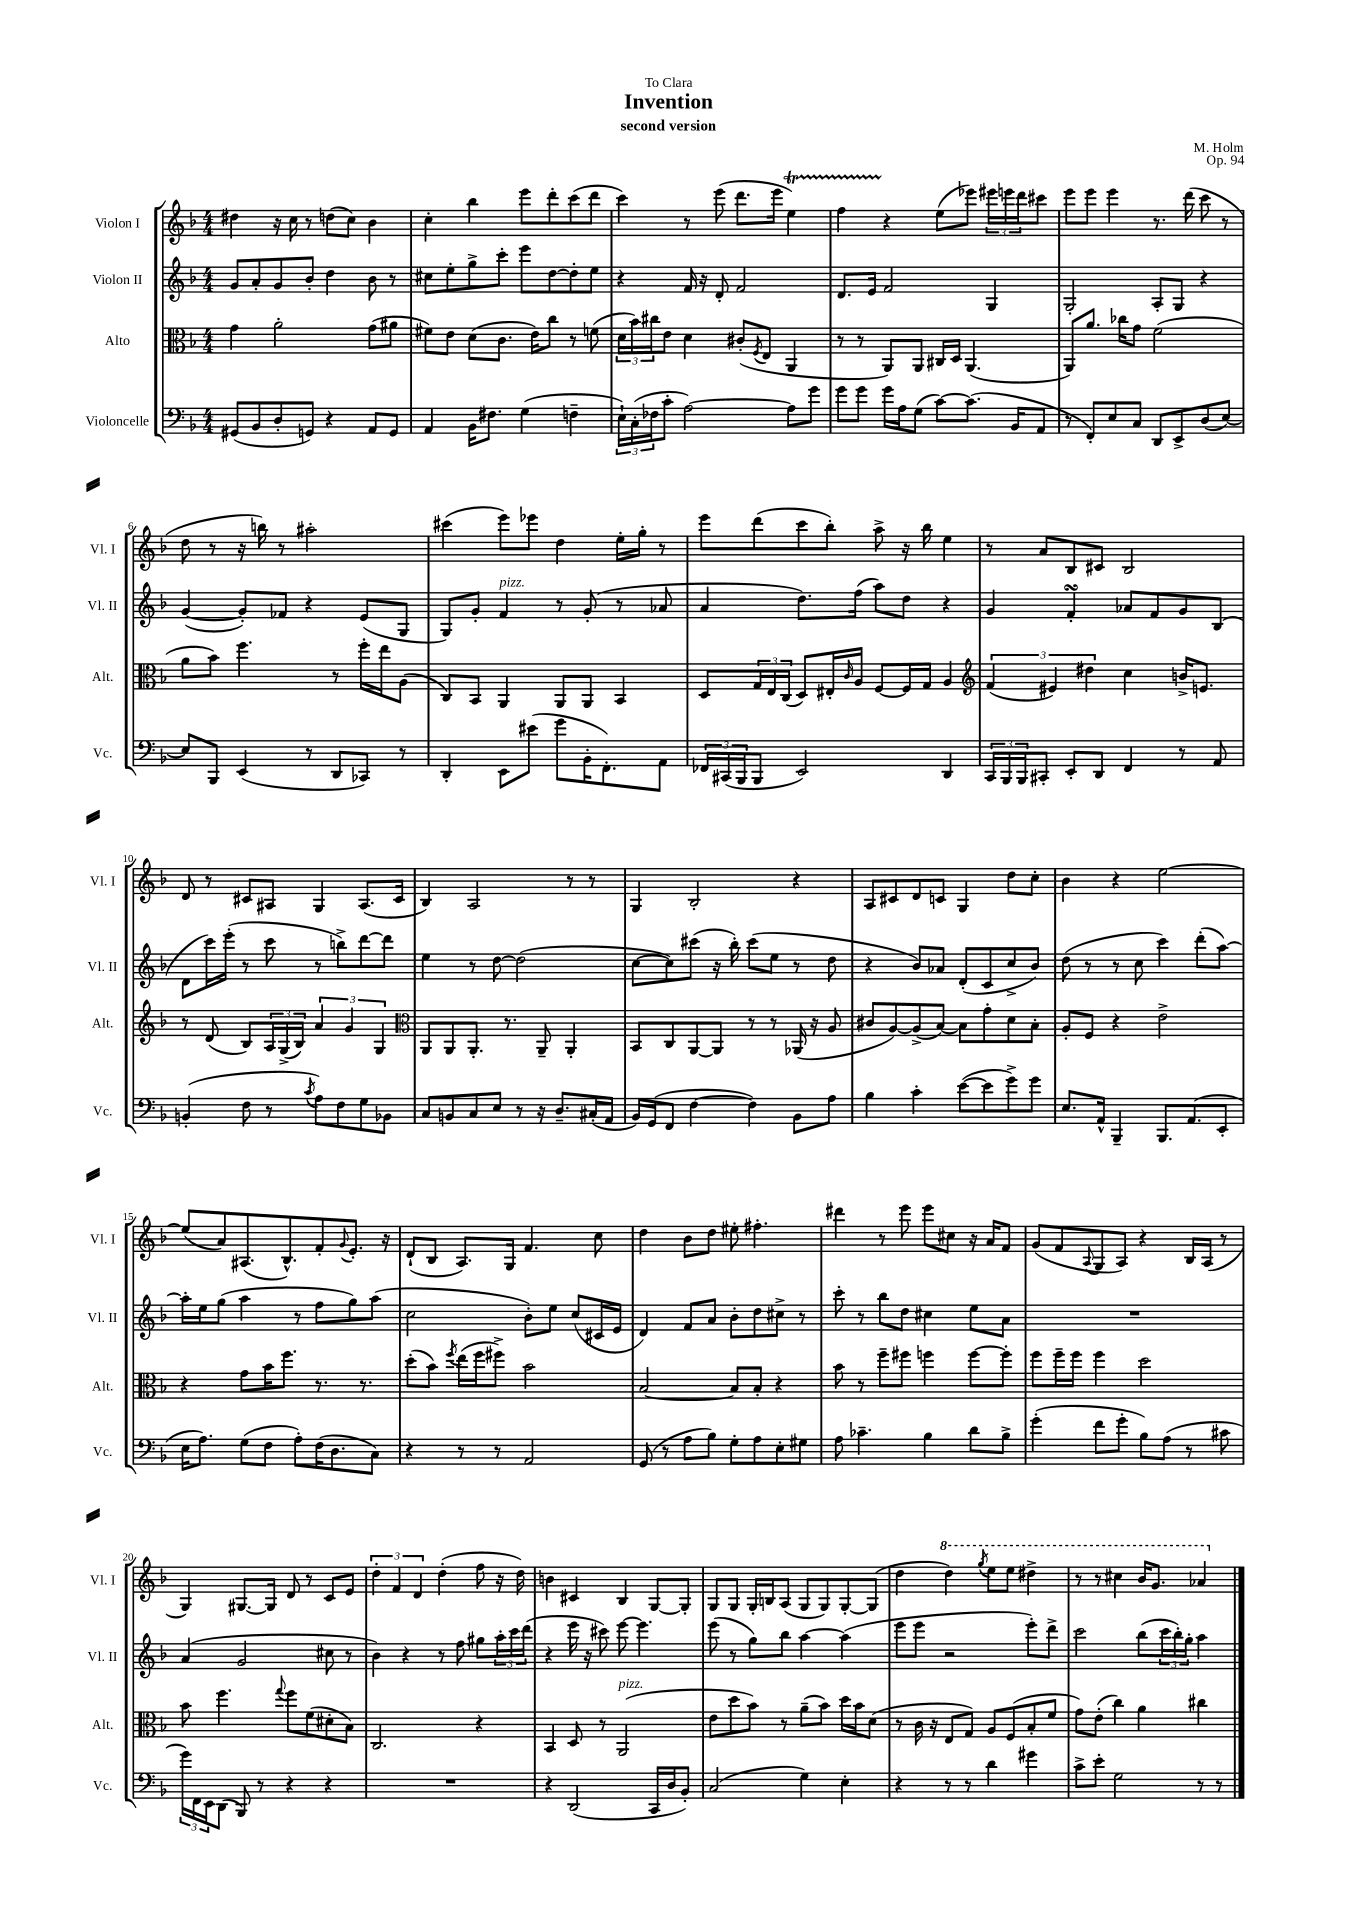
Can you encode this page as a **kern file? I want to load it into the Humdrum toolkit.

**kern	**kern	**kern	**kern
*staff4	*staff3	*staff2	*staff1
*clefF4	*clefC3	*clefG2	*clefG2
*k[b-]	*k[b-]	*k[b-]	*k[b-]
*M4/4	*M4/4	*M4/4	*M4/4
(8GG#/L	4g\	8g/L	4dd#\
8BB-/	.	8a'/	.
8D'/	2a'\	8g/	16r
.	.	.	16cc\
8GG/J)	.	8b-'/J	8r
4r	.	4dd\	(8dd\L
.	.	.	8cc\J)
8AA/L	(8g\L	8b-\	4b-\
8GG/J	8a#\J	8r	.
=	=	=	=
4AA/	8f#\L)	8cc#\L	4cc'\
.	8e\J	8ee'\	.
16BB-\LK	(8d\L	8gg^\	4bb-\
8.F#\J	.	.	.
.	8.c\J	8ccc'\J	.
(4G\	.	8eee\L	8eee\L
.	16e\LK)	.	.
.	8cc\J	[8dd\	8ddd'\
4F~\	8r	8dd'\]	(8ccc\
.	(8f\	8ee\J	8ddd\J
=	=	=	=
24E`\LL)	24d\LL	4r	4ccc\)
(24C'\	24b-\)	.	.
24F-\J	24cc#\J	.	.
8c'\J	8e\J	.	.
[2A\)	4d\	16f/	8r
.	.	16r	.
.	.	8d'/	(8eee\
.	(8c#'/L	2f/	8.ddd\L
.	8qF/	.	.
.	8E/J	.	.
.	.	.	16eee\Jk
8A\]L	4AA/	.	4ee\)
8g\J	.	.	.
=	=	=	=
8g\L	8r	8.d/L	4ff\
8g\J	8r	.	.
.	.	16e/Jk	.
16g\LL	8AA/L)	2f/	4r
16A\J	.	.	.
(8G\J	8AA/J	.	.
[8c\L)	16C#/LL	.	(8ee\L
.	16D/JJ	.	.
(8.c\]J	(4.AA/	.	8eee-\J)
.	.	4G/	24eee#\LL
.	.	.	24eee\
16BB-/LK	.	.	.
.	.	.	24ddd\J
8AA/J	.	.	8ccc#\J
=	=	=	=
8r	8AA/L)	2G'/	8eee\L
8FF'/L)	8.a/J	.	8eee\J
8E/	.	.	4eee\
.	16cc-\LK	.	.
8C/J	8g\J	.	.
8DD/L	(2f\	8A'/L	8.r
8EE^/	.	8G/J	.
.	.	.	(16ddd\
(8D/	.	4r	8ccc\
[8E/J)	.	.	8r
=	=	=	=
8E/]L	8a\L	([4g/	8dd\
8BBB-/J	8b-\J)	.	8r
(4EE/	4.ff\	8g'/]L)	16r
.	.	.	16bb\)
.	.	8f-/J	8r
8r	.	4r	2aa#'\
8DD/L	8r	.	.
8CC-/J)	16ff'\LL	(8e/L	.
.	16ee\J	.	.
8r	(8A\J	8G/J	.
=	=	=	=
4DD'/	8C/L)	8G/L)	(4ccc#\
.	8BB-/J	8g'/J	.
8EE\L	4AA/	4f/	8eee\L)
(8e#\J	.	.	8eee-\J
8g\L	8AA/L	8r	4dd\
16BB-'\K	8AA/J	(8g'/	.
8.FF'\)	.	.	.
.	4BB-/	8r	16ee'\LL
.	.	.	16gg'\JJ
8AA\J	.	8a-/	8r
=	=	=	=
24FF-/LL	8D/L	4a/	8eee\L
(24CC#/	.	.	.
24BBB-/J	.	.	.
8BBB-/J	24G/L	.	(8ddd\
.	24E/	.	.
.	(24C/JJ	.	.
2EE/)	8D/L)	8.dd\L)	8ccc\
.	16E#'/L	.	8bb-'\J)
.	16qqc/	.	.
.	16A/JJ	(16ff\Jk	.
.	[8F/L	8aa\L)	8aa^\
.	16F/]L	8dd\J	16r
.	16G/JJ	.	16bb-\
4DD/	4A/	4r	4ee\
=	=	=	=
*	*clefG2	*	*
24CC/LL	(6f/	4g/	8r
24BBB-/	.	.	.
24BBB-/J	.	.	.
8CC#'/J	.	.	8a/L
.	6e#/)	.	.
8EE'/L	.	4f'/	8B-/
.	6dd#\	.	.
8DD/J	.	.	8c#/J
4FF/	4cc\	8a-/L	2B-/
.	.	8f/	.
8r	16b^/LK	8g/	.
.	8.e/J	.	.
8AA/	.	(8B-/J	.
=	=	=	=
(4BB'/	8r	8d\L	8d/
.	(8d/	16ccc\L)	8r
.	.	(16eee'\JJ	.
8F\	8B-/L)	8r	8c#/L
8r	24A/L	8ccc\	8A#/J
.	(24G^/	.	.
.	24B-/JJ)	.	.
8qc/	.	.	.
8A\L)	6a/	8r	4G/
8F\	.	8bb^\L)	.
.	6g/	.	.
8G\	.	[8ddd\	(8.A#/L
.	6G/	.	.
8BB-\J	.	8ddd\]J	.
.	.	.	16c#/Jk
=	=	=	=
*	*clefC3	*	*
8C/L	8AA/L	4ee\	4B-/)
8BB/	8AA/	.	.
8C/	8.AA'/J	8r	2A/
8E/J	.	[8dd\	.
.	8.r	.	.
8r	.	(2dd\]	.
16r	8AA~/	.	.
8.D~/L	.	.	.
.	4AA'/	.	8r
(16C#'/L	.	.	8r
16AA/JJ	.	.	.
=	=	=	=
16BB-/LL)	8BB-/L	[8cc\L	4G/
(16GG/J	.	.	.
8FF/J	8C/	8cc\])	.
[4F\	[8AA/	(8ccc#\J	2B-'/
.	8AA/]J	16r	.
.	.	16bb-'\)	.
4F\])	8r	(8ccc#\L	.
.	8r	8ee\J	.
8BB-\L	(16AA-/	8r	4r
.	16r	.	.
8A\J	8A/	8dd\	.
=	=	=	=
4B-\	8c#/L	4r	8A/L
.	[8A/)	.	8c#/
4c'\	(8A^/]	8b-/L)	8d/
.	[8B-/J)	8a-/J	8c/J
([8e\L	8B-\]L	(8d'/L	4G/
8e\]	8g'\	8c/	.
8g^\)	8d\	8cc^/	8dd\L
8g\J	8B-'\J	8b-/J)	8cc'\J
=	=	=	=
8.E/L	8A'/L	(8dd\	4b-\
.	8F/J	8r	.
16AA^^/Jk	.	.	.
4BBB-~/	4r	8r	4r
.	.	8cc\	.
8.BBB-/L	2e^\	4ccc\)	[2ee\
(8.AA/	.	.	.
.	.	(8ddd'\L	.
8EE'/J	.	[8aa\J)	.
=	=	=	=
16E\LK	4r	16aa'\]LL	(8ee/]L
8.A\J)	.	16ee\J	.
.	.	(8gg\J	8a/)
(8G\L	8g\L	4aa\	(8.A#/
8F\J	16b-\K	.	.
.	8.ff\J	.	8.B-^^/)
8A'\L)	.	8r	.
(16F\K	8.r	8ff\L	8f'/
8.D\	.	.	.
.	.	.	8qqg/
.	.	8gg\)	8.e'/J
.	8.r	.	.
8C\J)	.	(8aa\J	.
.	.	.	16r
=	=	=	=
4r	(8dd'\L	2cc\	(8d`/L
.	8b-\J)	.	8B-/J
.	8qff/	.	.
8r	(16ee\LL	.	8.A/L)
.	16ff\J	.	.
8r	8ff#^\J)	.	.
.	.	.	16G/Jk
2AA/	2b-\	8b-'\L)	4.f/
.	.	8ee\J	.
.	.	(8cc/L	.
.	.	16c#/L	8cc\
.	.	16e/JJ	.
=	=	=	=
(8GG/	[2B-/	4d/)	4dd\
8r	.	.	.
8A\L	.	8f/L	8b-\L
8B-\J)	.	8a/J	8dd\J
8G'\L	8B-/]L	8b-'\L	8ee#'\
8A\	8B-'/J	8dd\	4.ff#'\
8E'\	4r	8cc#^\J	.
8G#\J	.	8r	.
=	=	=	=
8A\	8b-\	8ccc'\	4ddd#\
4.c-~\	8r	8r	.
.	8ff~\L	8bb-\L	8r
.	8ff#\J	8dd\J	8eee\
4B-\	4ff\	4cc#\	8eee\L
.	.	.	8cc#\J
8d\L	[8ff\L	8ee\L	16r
.	.	.	16a/LK
8B-^\J	8ff'\]J	8a\J	8f/J
=	=	=	=
(4g'\	8ff\L	1r	(8g/L
.	16ff~\L	.	8f/
.	16ff\JJ	.	.
.	.	.	8qqA/
8f\L	4ff\	.	8G/
8g'\J	.	.	8A/J)
8B-\L)	2dd\	.	4r
(8A\J	.	.	.
8r	.	.	16B-/LL
.	.	.	(16A/JJ
8c#\	.	.	8r
=	=	=	=
24g\LL)	8b-\	(4a/	4G/)
24FF\	.	.	.
24EE\J	.	.	.
(8DD\J	4.ff\	.	.
8BBB-/)	.	2g/	[8.G#/L
8r	.	.	.
.	.	.	16G#/]Jk
.	8qqgg/	.	.
4r	8ff\L	.	8d/
.	(8f\	.	8r
4r	8d#'\	8cc#\	8c/L
.	8B-\J)	8r	8e/J
=	=	=	=
1r	2.C/	4b-\)	6dd'\
.	.	.	6f/
.	.	4r	.
.	.	.	6d/
.	.	8r	(4dd'\
.	.	8ff\	.
.	4r	8gg#\L	8ff\
.	.	24aa'\L	16r
.	.	24ccc\	.
.	.	.	16dd\)
.	.	(24ddd\JJ	.
=	=	=	=
4r	4BB-/	4r	4b\
(2DD/	8D/	16eee\	4c#/
.	.	16r	.
.	8r	8ccc#\)	.
.	(2AA/	[8eee\	4B-/
.	.	4.eee\]	.
16CC/LL	.	.	[8G/L
16D/J	.	.	.
8BB-'/J)	.	.	8G'/]J
=	=	=	=
(2C/	8e\L	(8eee\	8G/L
.	8dd\	8r	8G/J
.	8b-\J)	8gg\L)	16G'/LL
.	.	.	16B/J
.	8r	8bb-\J	(8A/J
4G\)	(8a~\L	[4aa\	8G/L
.	8b-\J)	.	8G/)
4E'\	16dd\LL	(4aa\]	[8G'/
.	16b-\J	.	.
.	(8d\J	.	(8G/]J
=	=	=	=
4r	8r	8eee\L	4dd\
.	16c\	8eee\J	.
.	16r	.	.
8r	8E/L	2r	4ddd\)
8r	8G/J)	.	.
.	.	.	8qggg/
4d\	8A/L	.	8eee\L
.	(8F/	.	8eee\J
4g#\	8B-'/	8eee'\L)	4ddd#^\
.	8f/J	8ddd^\J	.
=	=	=	=
8c^\L	8g\L)	2ccc\	8r
8e'\J	(8e'\J	.	8r
2G\	4cc\)	.	4ccc#\
.	4a\	(8bb-\L	16bb-/LK
.	.	.	8.gg/J
.	.	24ccc\L	.
.	.	24bb-'\)	.
.	.	24gg'\JJ	.
8r	4cc#\	4aa\	4aa-/
8r	.	.	.
==	==	==	==
*-	*-	*-	*-
